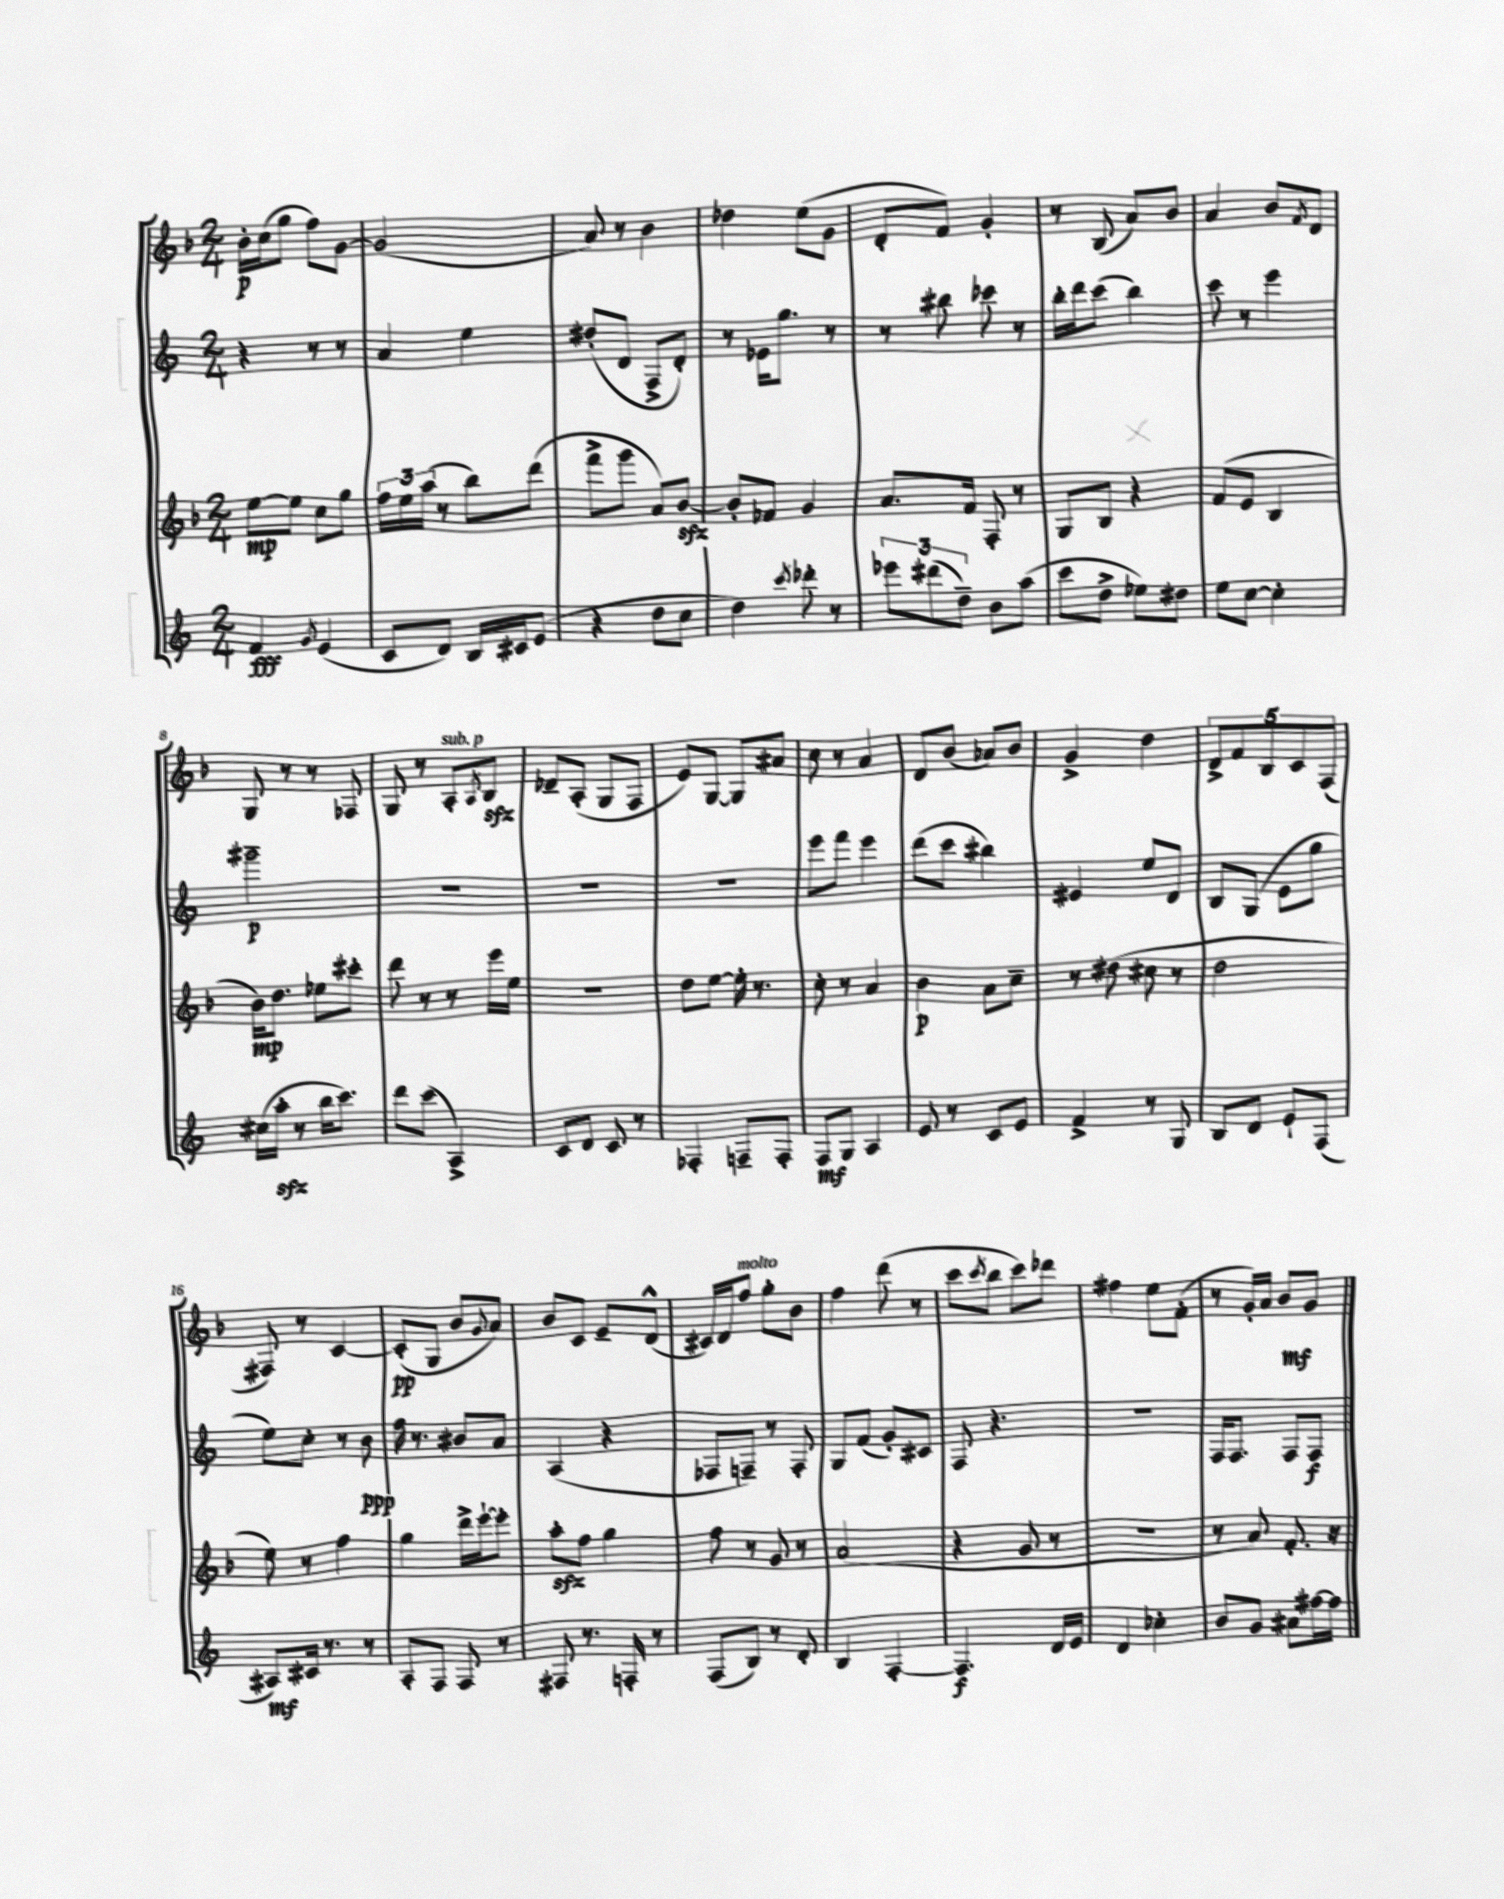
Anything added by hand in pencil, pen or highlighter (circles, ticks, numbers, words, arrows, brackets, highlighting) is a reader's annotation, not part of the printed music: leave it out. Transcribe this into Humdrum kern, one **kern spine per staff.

**kern	**kern	**kern	**kern
*staff4	*staff3	*staff2	*staff1
*clefG2	*clefG2	*clefG2	*clefG2
*k[]	*k[b-]	*k[]	*k[b-]
*M2/4	*M2/4	*M2/4	*M2/4
4f	[8ee	4r	16b-'
.	.	.	(16cc
.	8ee]	.	8gg
8qg	.	.	.
(4e	8cc	8r	8ff)
.	8gg	8r	[8g
=	=	=	=
8c	24ff	4a	(2g]
.	24ee	.	.
.	(24aa	.	.
8d)	8r	.	.
16B	8bb-)	4ee	.
16c#	.	.	.
(8e	(8ddd	.	.
=	=	=	=
4r	8fff^	(8dd#'	8a)
.	8ggg	8d	8r
8dd	8a)	8F^	4b-
8cc	[8b-	8d')	.
=	=	=	=
4dd)	8b-']	8r	4dd-
.	8f-	16e-	.
.	.	8.gg	.
8qccc	.	.	.
8ddd-'	4g	.	(8ee
8r	.	8r	8g
=	=	=	=
12eee-	8.a	8r	8d'
(12ddd#	.	.	.
.	.	8bb#	8f)
12dd~)	.	.	.
.	16f	.	.
8b	8F'	8ccc-	4g'
(8aa	8r	8r	.
=	=	=	=
8ccc	8G	16bb'	8r
.	.	16ddd	.
8dd^	8B-	(8ccc	(8B-
8ee-)	4r	4bb)	8a)
8dd#	.	.	8b-
=	=	=	=
8ee	(8f	8ccc	4a
[8cc	8e	8r	.
4cc']	4B-	4eee	8b-
.	.	.	8qf
.	.	.	8d
=	=	=	=
(16cc#	16b-)	2ggg#~	8G
16aa'	8.dd	.	.
8r	.	.	8r
16bb	8ee-	.	8r
8.ccc)	.	.	.
.	8ccc#'	.	8F-
=	=	=	=
8ddd	8ddd	2r	8G
(8ccc	8r	.	8r
4A^)	8r	.	8A'
.	.	.	8qA
.	16eee	.	8B-
.	16ee	.	.
=	=	=	=
8c	2r	2r	8d-~
8d	.	.	(8A'
8c	.	.	8G
8r	.	.	8F
=	=	=	=
4F-'	8dd	2r	8e)
.	[8ee	.	[8G
8F~	16ee']	.	8G]
.	8.r	.	.
8F'	.	.	8a#
=	=	=	=
8F	8cc'	8eee	8cc
8G	8r	8fff	8r
4A	4a	4eee	4a
=	=	=	=
8e	4b-	(8ddd	8d
8r	.	8ccc	(8b-
8c	8a	4bb#)	8a-)
8e	8cc~	.	8b-
=	=	=	=
4f^	8r	4e#	4g^
.	(8dd#	.	.
8r	8cc#	8ee	4dd
8G	8r	8d	.
=	=	=	=
8B	2dd	8B	10d^
.	.	.	10f
8d	.	(8G	.
.	.	.	10B-
8e`	.	8e	.
.	.	.	10c
(8F	.	8gg	.
.	.	.	(10F
=	=	=	=
8A#)	8ee)	8ee)	8F#)
16c#	8r	8cc'	8r
8.r	.	.	.
.	4ff	8r	[4c
8r	.	8b	.
=	=	=	=
8A'	4gg	16ff	(8c']
.	.	8.r	.
8F	.	.	8G
8F	16ddd^	8b#	8b-
.	[16eee`	.	.
.	.	.	8qqg
8r	8eee']	8a	8a)
=	=	=	=
8F#	8aa'	(4A	8b-
8.r	8ff	.	8c
.	4gg	4r	8e~
16F'	.	.	.
8r	.	.	(8d^^
=	=	=	=
(8F	8ff	8F-	16c#)
.	.	.	16d
8B)	8r	8F~)	8ff
8r	8g	8r	8gg'
8d'	8r	8F'	8b-
=	=	=	=
4B	(2a	8G	4ff
.	.	(8f	.
[4F'	.	8g')	(8ddd
.	.	8c#	8r
=	=	=	=
4.F]	4r	8F	8ccc
.	.	.	8qccc
.	.	4.r	8bb-
.	8g	.	8ccc)
16d	8r	.	8ddd-
16e	.	.	.
=	=	=	=
4d	2r	2r	4ff#
4cc-'	.	.	8ee
.	.	.	(8f'
=	=	=	=
8b	8r	16F	8r
.	.	8.F	.
8g	8a)	.	16g')
.	.	.	16a
8a#	8.f'	8F	8b-
[16ff#	.	8F	8g
16ff#]	16r	.	.
==	==	==	==
*-	*-	*-	*-
